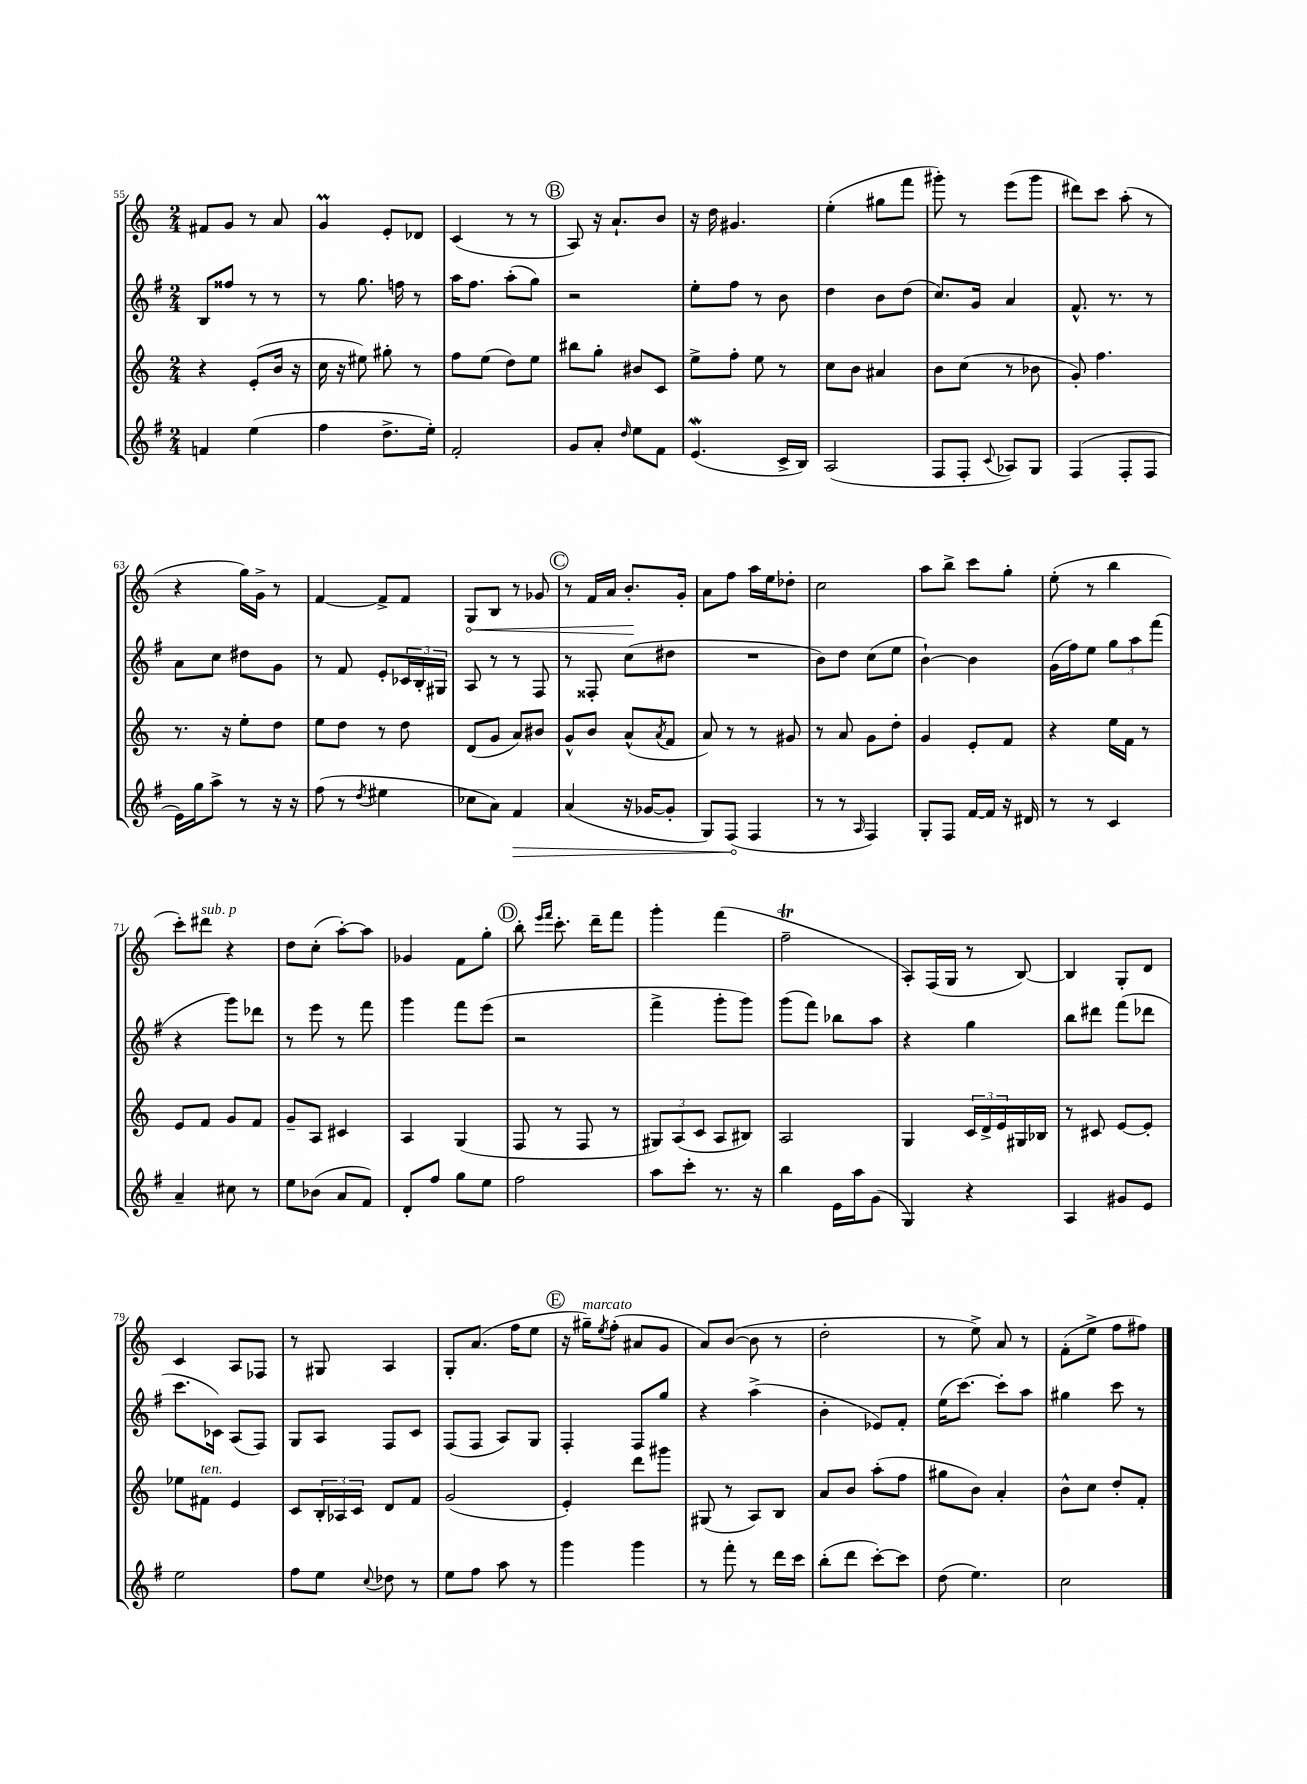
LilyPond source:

<<
\new StaffGroup <<
\new Staff = "s0" {
    \clef treble \key c \major \numericTimeSignature \time 2/4
    fis'8 g'8 r8 a'8 |
    g'4\prall e'8-. des'8 |
    c'4( r8 r8 |
    \mark \markup { \circle "B" } a8) r16 a'8.-! b'8 |
    r16 d''16 gis'4. |
    e''4-.( gis''8 f'''8 |
    gis'''8-.) r8 e'''8( gis'''8 |
    dis'''8) c'''8 a''8-.( r8 |
    r4 g''16) g'16-> r8 |
    f'4~ f'8-> f'8 |
    \once \override Hairpin.circled-tip = ##t g8\< b8 r8 ges'8 |
    \mark \markup { \circle "C" } r8 f'16 a'16 b'8.-.\! g'16-. |
    a'8 f''8 a''16 e''16 des''8-. |
    c''2 |
    a''8 b''8-> c'''8 g''8-. |
    e''8-.( r8 b''4 |
    c'''8-.) dis'''8^\markup { \italic "sub. p" } r4 |
    d''8 c''8-.( a''8~-.) a''8 |
    ges'4 f'8 g''8-. |
    \mark \markup { \circle "D" } b''8-. \grace { e'''16 f'''16 } c'''8.-. d'''16-- f'''8 |
    g'''4-. f'''4( |
    f''2--\trill |
    a8-.) f16( g16 r8 b8~) |
    b4 g8-. d'8 |
    c'4 a8 fes8 |
    r8 gis8 a4 |
    g8-. a'8.( f''16 e''8 |
    \mark \markup { \circle "E" } r16 gis''16--^\markup { \italic "marcato" }) \acciaccatura { e''8 } f''8-.( ais'8 g'8 |
    a'8) b'8~( b'8 r8 |
    d''2-. |
    r8 e''8->) a'8 r8 |
    f'8-.( e''8-> f''8 fis''8) \bar "|." |
}
\new Staff = "s1" {
    \clef treble \key g \major \numericTimeSignature \time 2/4
    b8 fisis''8 r8 r8 |
    r8 g''8. f''16 r8 |
    a''16 fis''8. a''8-.( g''8) |
    \mark \markup { \circle "B" } r2 |
    e''8-. fis''8 r8 b'8 |
    d''4 b'8 d''8( |
    c''8.) g'16 a'4 |
    fis'8.-^ r8. r8 |
    a'8 c''8 dis''8 g'8 |
    r8 fis'8 e'8-. \tuplet 3/2 { ces'16 b16-. gis16 } |
    a8 r8 r8 fis8 |
    \mark \markup { \circle "C" } r8 fisis8-. c''8( dis''8 |
    R2 |
    b'8) d''8 c''8( e''8 |
    b'4~-!) b'4 |
    g'16( fis''16) e''8 \tuplet 3/2 { g''8 a''8 fis'''8( } |
    r4 g'''8) des'''8 |
    r8 e'''8 r8 fis'''8 |
    g'''4 fis'''8 e'''8( |
    \mark \markup { \circle "D" } r2 |
    fis'''4-> g'''8-. g'''8) |
    g'''8( fis'''8) bes''8 a''8 |
    r4 g''4 |
    b''8 dis'''8 fis'''8( des'''8 |
    c'''8. ces'16) a8( fis8) |
    g8 a8 fis8 c'8 |
    fis8( fis8 a8) g8 |
    \mark \markup { \circle "E" } fis4-. fis8 g''8 |
    r4 a''4->( |
    b'4-. ees'8) fis'8-. |
    e''16( c'''8.~) c'''8-. a''8 |
    gis''4 c'''8 r8 \bar "|." |
}
\new Staff = "s2" {
    \clef treble \key c \major \numericTimeSignature \time 2/4
    r4 e'8-.( b'16 r16 |
    c''16 r16 eis''8) gis''8-. r8 |
    f''8 e''8( d''8) e''8 |
    \mark \markup { \circle "B" } bis''8 g''8-. bis'8 c'8 |
    e''8-> f''8-. e''8 r8 |
    c''8 b'8 ais'4 |
    b'8 c''8( r8 bes'8 |
    g'8-.) f''4. |
    r8. r16 e''8-. d''8 |
    e''8 d''8 r8 d''8 |
    d'8( g'8 a'8) bis'8 |
    \mark \markup { \circle "C" } g'8-^ b'8 a'8-^( \acciaccatura { a'8 } f'8 |
    a'8) r8 r8 gis'8 |
    r8 a'8 g'8 d''8-. |
    g'4 e'8-. f'8 |
    r4 e''16 f'16 r8 |
    e'8 f'8 g'8 f'8 |
    g'8-- a8 cis'4 |
    a4 g4( |
    \mark \markup { \circle "D" } f8 r8 f8 r8 |
    \tuplet 3/2 { gis8) a8( c'8 } a8 bis8) |
    a2 |
    g4 \tuplet 3/2 { c'16 d'16-> e'16 } gis16 bes16 |
    r8 cis'8 e'8~ e'8-. |
    ees''8 fis'8^\markup { \italic "ten." } e'4 |
    c'8 \tuplet 3/2 { b16-. aes16 c'16 } d'8 f'8 |
    g'2( |
    \mark \markup { \circle "E" } e'4-.) d'''8 gis'''8 |
    gis8( r8 a8) b8 |
    a'8 b'8 a''8-.( f''8 |
    gis''8 b'8) a'4-. |
    b'8-^ c''8 d''8-. f'8-. \bar "|." |
}
\new Staff = "s3" {
    \clef treble \key g \major \numericTimeSignature \time 2/4
    f'4 e''4( |
    fis''4 d''8.-> e''16-.) |
    fis'2-. |
    \mark \markup { \circle "B" } g'8 a'8-. \grace { d''16 } e''8 fis'8 |
    e'4.\mordent( c'16-> b16) |
    a2( |
    fis8 fis8-. \appoggiatura { c'8 } aes8) g8 |
    fis4( fis8-. fis8 |
    e'16) g''16 a''8-> r8 r16 r16 |
    fis''8( r8 \acciaccatura { d''8 } eis''4 |
    ces''8 a'8) \once \override Hairpin.circled-tip = ##t fis'4\> |
    \mark \markup { \circle "C" } a'4( r16 ges'16~ ges'8-. |
    g8) fis8\!( fis4 |
    r8 r8 \grace { a16 } fis4) |
    g8-. fis8 fis'16~ fis'16 r16 dis'16 |
    r8 r8 c'4 |
    a'4-- cis''8 r8 |
    e''8 bes'8( a'8 fis'8) |
    d'8-. fis''8 g''8 e''8 |
    \mark \markup { \circle "D" } fis''2 |
    a''8 c'''8-. r8. r16 |
    b''4 e'16 a''16 g'8( |
    g4) r4 |
    a4 gis'8 e'8 |
    e''2 |
    fis''8 e''8 \appoggiatura { c''8 } des''8 r8 |
    e''8 fis''8 a''8 r8 |
    \mark \markup { \circle "E" } g'''4 g'''4 |
    r8 fis'''8-. r8 d'''16 c'''16 |
    b''8-.( d'''8 c'''8~-.) c'''8 |
    d''8( e''4.) |
    c''2 \bar "|." |
}
>>
>>
\layout { \context { \Score currentBarNumber = #55 } }
